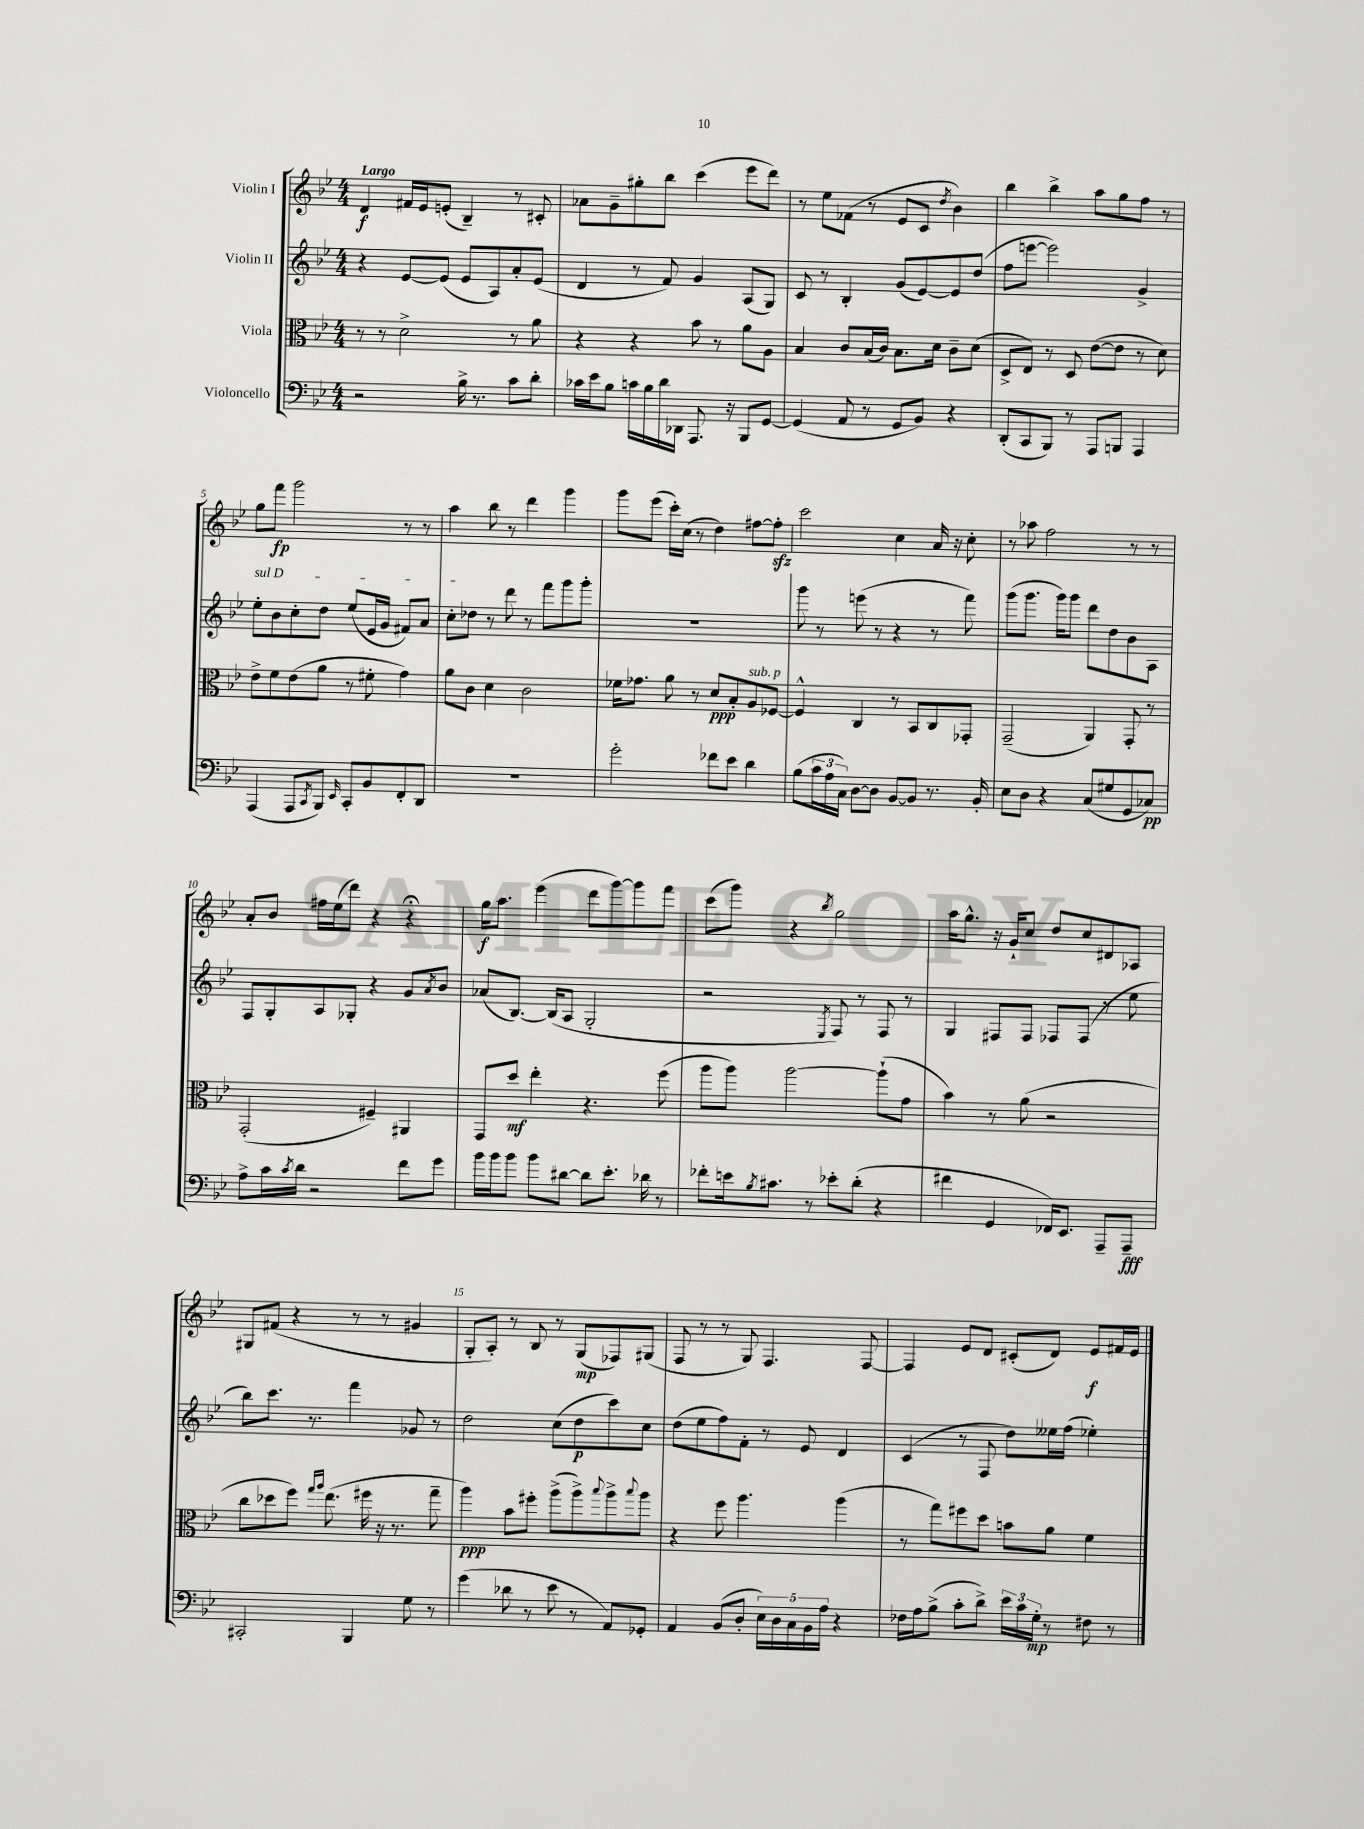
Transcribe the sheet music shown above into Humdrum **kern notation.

**kern	**dynam	**kern	**dynam	**kern	**dynam	**kern	**dynam
*part4	*part4	*part3	*part3	*part2	*part2	*part1	*part1
*staff4	*staff4	*staff3	*staff3	*staff2	*staff2	*staff1	*staff1
*I"Violoncello	*	*I"Viola	*	*I"Violin II	*	*I"Violin I	*
*clefF4	*	*clefC3	*	*clefG2	*	*clefG2	*
*k[b-e-]	*	*k[b-e-]	*	*k[b-e-]	*	*k[b-e-]	*
*M4/4	*	*M4/4	*	*M4/4	*	*M4/4	*
=1	=1	=1	=1	=1	=1	=1	=1
!	!	!	!	!	!	!LO:TX:a:B:t=Largo	!
2r	.	8r	.	4r	.	4d/	f
.	.	8r	.	.	.	.	.
.	.	2d^\	.	[8e-/L	.	16f#X/LL	.
.	.	.	.	.	.	16e-/J	.
.	.	.	.	(8e-/J]	.	(8en'/J	.
16B-^\	.	.	.	8e-/L	.	4B-~/)	.
8.r	.	.	.	.	.	.	.
.	.	.	.	8A/)	.	.	.
8c\L	.	8r	.	8a'/	.	8r	.
8d'\J	.	8a\	.	(8e-/J	.	8c#X'/	.
=2	=2	=2	=2	=2	=2	=2	=2
16c-X\LL	.	4r	.	4d/	.	8a-X\L	.
16e-\J	.	.	.	.	.	.	.
8B-\J	.	.	.	.	.	8g~\	.
16cn\LL	.	4r	.	8r	.	8gg#X'\	.
16B-\	.	.	.	.	.	.	.
16d\	.	.	.	8f/)	.	8bb-\J	.
16DD-X\JJ	.	.	.	.	.	.	.
8.AAA/	.	8b-\	.	4g/	.	(4ccc\	.
.	.	8r	.	.	.	.	.
16r	.	.	.	.	.	.	.
8BBB-/L	.	8a\L	.	(8A/L	.	8eee-\L	.
[8GG/J	.	8A\J	.	8G/J)	.	8ddd\J)	.
=3	=3	=3	=3	=3	=3	=3	=3
(4GG/]	.	4B-/	.	8c/	.	8r	.
.	.	.	.	8r	.	8ee-\L	.
8AA/	.	8c/L	.	4B-'/	.	(8f-X\J	.
8r	.	(16B-/L	.	.	.	8r	.
.	.	16c/JJ)	.	.	.	.	.
8GG/L	.	8.B-\L	.	(8g/L	.	8e-/L	.
8BB-/J)	.	.	.	[8e-/)	.	8c/J	.
.	.	16d\Jk	.	.	.	.	.
.	.	.	.	.	.	8qdd/	.
4r	.	8c~\L	.	8e-/]	.	4b-\)	.
.	.	(8d\J	.	(8dd/J	.	.	.
=4	=4	=4	=4	=4	=4	=4	=4
(8DD'/L	.	8D^/L	.	8ff\L	.	4bb-\	.
8CC/	.	8E-/J)	.	[8eeen\J	.	.	.
8BBB-/J)	.	8r	.	2eee\])	.	4bb-^\	.
8r	.	8D/	.	.	.	.	.
8AAA/L	.	([8e-\L	.	.	.	8aa\L	.
8BBBn/J	.	8e-\J]	.	.	.	8gg\	.
4AAA/	.	8r	.	4g^/	.	8ff\J	.
.	.	8d\)	.	.	.	8r	.
!!LO:LB:g=z
=5	=5	=5	=5	=5	=5	=5	=5
!	!	!	!	!LO:TX:a:i:t=sul D	!	!	!
(4AAA/	.	8e-^\L	.	8ee-'\L	.	8gg\L	.
.	.	8f\	.	8b-\	.	8fff\J	fp
8AAA/L	.	(8e-\	.	8cc'\	.	2ggg\	.
8qCC/	.	.	.	.	.	.	.
8BBB-/J)	.	8a\J	.	8dd\J	.	.	.
16qqEE-/	.	.	.	.	.	.	.
8CC'/L	.	8r	.	(8ee-/L	.	.	.
8BB-/	.	8f#X'\	.	16e-/L	.	.	.
.	.	.	.	16g/JJ	.	.	.
8FF'/	.	4g\)	.	8f#X/L)	.	8r	.
8DD/J	.	.	.	8a/J	.	8r	.
=6	=6	=6	=6	=6	=6	=6	=6
1r	.	8a\L	.	8cc'\L	.	4aa\	.
.	.	8c\J	.	8dd-X\J	.	.	.
.	.	4d\	.	8r	.	8bb-\	.
.	.	.	.	8ddd\	.	8r	.
.	.	2c\	.	8r	.	4ddd\	.
.	.	.	.	8fff\L	.	.	.
.	.	.	.	8ggg\	.	4ggg\	.
.	.	.	.	8ggg'\J	.	.	.
=7	=7	=7	=7	=7	=7	=7	=7
2g'\	.	16f-X\KL	.	1r	.	8ggg\L	.
.	.	8.g-X\J	.	.	.	.	.
.	.	.	.	.	.	(8eee-\J	.
.	.	8a\	.	.	.	16ccc'\LL)	.
.	.	.	.	.	.	(16cc\JJ	.
.	.	8r	.	.	.	8r	.
8f-X\L	.	8d/L	ppp	.	.	4dd\)	.
8e-\J	.	8B-'/	.	.	.	.	.
!	!	!LO:TX:a:i:t=sub. p	!	!	!	!	!
4d\	.	8A/	.	.	.	[8ff#X\L	.
.	.	[8F-X/J	.	.	.	8ff#zz'\J]	.
=8	=8	=8	=8	=8	=8	=8	=8
(8B-\L	.	4F-^^/]	.	8ggg\	.	2ccc\	.
24c\L	.	.	.	8r	.	.	.
24A\	.	.	.	.	.	.	.
24C\JJ)	.	.	.	.	.	.	.
[8D\L	.	4C/	.	(8eeen\	.	.	.
8D\J]	.	.	.	8r	.	.	.
[8BB-/L	.	8r	.	4r	.	4cc\	.
8BB-/J]	.	8BB-/L	.	.	.	.	.
8.r	.	8C/	.	8r	.	16a/	.
.	.	.	.	.	.	16r	.
.	.	8GG-X'/J	.	8fff\)	.	8cc'\	.
16BB-'/	.	.	.	.	.	.	.
=9	=9	=9	=9	=9	=9	=9	=9
8E-\L	.	(2GG~/	.	(8ggg\L	.	8r	.
8D\J	.	.	.	8.ggg\J	.	8aa-X\	.
4r	.	.	.	.	.	2ff\	.
.	.	.	.	16ggg\KL)	.	.	.
.	.	.	.	8ggg\J	.	.	.
(8C/L	.	4AA/)	.	8ddd\L	.	.	.
8G#X/	.	.	.	8dd\	.	.	.
8GG/	.	8GG'/	.	8b-\	.	8r	.
8C-X/J)	pp	8r	.	8A\J	.	8r	.
!!LO:LB:g=z
=10	=10	=10	=10	=10	=10	=10	=10
8A^\L	.	(2GG'/	.	8F/L	.	8a'/L	.
16c\L	.	.	.	8G'/	.	8b-/J	.
8qc/	.	.	.	.	.	.	.
16d\JJ	.	.	.	.	.	.	.
2r	.	.	.	8A/	.	16ff#X\LL	.
.	.	.	.	.	.	(16ee-\J	.
.	.	.	.	8G-X'/J	.	8ddd\J)	.
.	.	4F#X~/)	.	4r	.	4r	.
8f\L	.	4AA#X/	.	8g/L	.	4r;<	.
.	.	.	.	8qa/	.	.	.
8g\J	.	.	.	8b-/J	.	.	.
=11	=11	=11	=11	=11	=11	=11	=11
16b-\LL	.	8GG/L	.	(8a-X/L	.	16gg\KL	f
16b-\J	.	.	.	.	.	8.aa\J	.
8b-\J	.	8dd/J	mf	[8.B-/J)	.	.	.
8b-\L	.	4ee-'\	.	.	.	(4eee-\	.
.	.	.	.	(16B-/KL]	.	.	.
[8d#X\J	.	.	.	8A/J	.	.	.
8d#\L]	.	4.r	.	2G'/	.	8ddd\L	.
8.e-'\J	.	.	.	.	.	[8ggg\)	.
.	.	.	.	.	.	8ggg\]	.
16d-X\	.	.	.	.	.	.	.
8r	.	(8ff\	.	.	.	8fff\J	.
=12	=12	=12	=12	=12	=12	=12	=12
8f-X'\L	.	8aa\L	.	2r	.	(8ccc\L	.
16en\k	.	8aa\J)	.	.	.	8ggg\J)	.
8qB-/	.	.	.	.	.	.	.
8.c#X\J	.	.	.	.	.	.	.
.	.	[2aa\	.	.	.	4r	.
8r	.	.	.	.	.	.	.
.	.	.	.	8qE-/	.	8qbb-/	.
8e-X'\L	.	.	.	8F/)	.	2gg\	.
(8d'\J	.	.	.	8r	.	.	.
4r	.	(8aa`\L]	.	8F/	.	.	.
.	.	8g\J	.	8r	.	.	.
=13	=13	=13	=13	=13	=13	=13	=13
4f#X\	.	4b-\)	.	4G/	.	16aa\KL	.
.	.	.	.	.	.	8.gg^^\J	.
4GG/	.	8r	.	8F#X/L	.	16r	.
.	.	.	.	.	.	16g`/KL	.
.	.	(8a\	.	8F#/J	.	8cc/J	.
16FF-X/KL)	.	2r	.	8F-X/L	.	8dd/L	.
8.EE-/J	.	.	.	.	.	.	.
.	.	.	.	(8F-/J	.	8cc/	.
8AAA~/L	.	.	.	8r	.	8d#X/	.
8AAA~/J	fff	.	.	8ee-\	.	8A-X/J	.
!!LO:LB:g=z
=14	=14	=14	=14	=14	=14	=14	=14
2CC#X'/	.	8cc\L	.	8bb-\L)	.	8G#X/L	.
.	.	8dd-X\	.	8.ccc\J	.	(8f#X/J	.
.	.	8ff\J)	.	.	.	4r	.
.	.	.	.	8.r	.	.	.
.	.	16qqgg/LL	.	.	.	.	.
.	.	16qqaa/JJ	.	.	.	.	.
.	.	(8.ee-\	.	.	.	.	.
4BBB-/	.	.	.	4fff\	.	8r	.
.	.	16ff#X\	.	.	.	.	.
.	.	16r	.	.	.	8r	.
.	.	8.r	.	.	.	.	.
8G\	.	.	.	8g-X/	.	4g#X/	.
8r	.	8gg~\	.	8r	.	.	.
=15	=15	=15	=15	=15	=15	=15	=15
(4g\	.	4aa\)	ppp	2dd\	.	8G'/L	.
.	.	.	.	.	.	8A'/J)	.
8d-X\	.	8b-\L	.	.	.	8r	.
8r	.	8ff#X'\J	.	.	.	8B-/	.
8e-\	.	(8aa^\L	.	(8cc\L	.	8r	.
8r	.	8aa^\)	.	8dd\	p	(8G/L	mp
.	.	8qqbb-/	.	.	.	.	.
8AA/L)	.	8aa^\	.	8ccc\)	.	8F-X/)	.
.	.	8qqbb-/	.	.	.	.	.
8GG-X'/J	.	8aa\J	.	8cc\J	.	(8G#X/J	.
=16	=16	=16	=16	=16	=16	=16	=16
4AA/	.	4r	.	(8dd\L	.	8F/	.
.	.	.	.	8ee-\	.	8r	.
(8BB-/L	.	8ff\	.	8ff\)	.	8r	.
8D'/J	.	4.aa\	.	8f'\J	.	8G/)	.
20E-\LL)	.	.	.	8r	.	4.F/	.
20D\	.	.	.	.	.	.	.
20C\	.	.	.	.	.	.	.
.	.	.	.	8e-/	.	.	.
20BB-\	.	.	.	.	.	.	.
20A\JJ	.	.	.	.	.	.	.
4r	.	(4aa\	.	4d/	.	.	.
.	.	.	.	.	.	[8F/	.
=17	=17	=17	=17	=17	=17	=17	=17
16F-X\LL	.	8r	.	(4c/	.	4F/]	.
16A\J	.	.	.	.	.	.	.
(8B-^\J	.	8gg\L)	.	.	.	.	.
8c'\L	.	8ff#X\	.	8r	.	8e-/L	.
8d^\J)	.	8dd\J	.	8F/	.	8d/J	.
24e-\LL	.	8bn\L	.	8dd\L)	.	(8c#X'/L	.
24c\	.	.	.	.	.	.	.
24G'\JJ	mp	.	.	.	.	.	.
8r	.	8a\J	.	16ee--X\L	.	8d/J)	.
.	.	.	.	(16ff\JJ	.	.	.
8F#X\	.	4f\	.	4ee-X'\)	.	8e-/L	f
8r	.	.	.	.	.	16f#X/L	.
.	.	.	.	.	.	16e-/JJ	.
==	==	==	==	==	==	==	==
*-	*-	*-	*-	*-	*-	*-	*-
